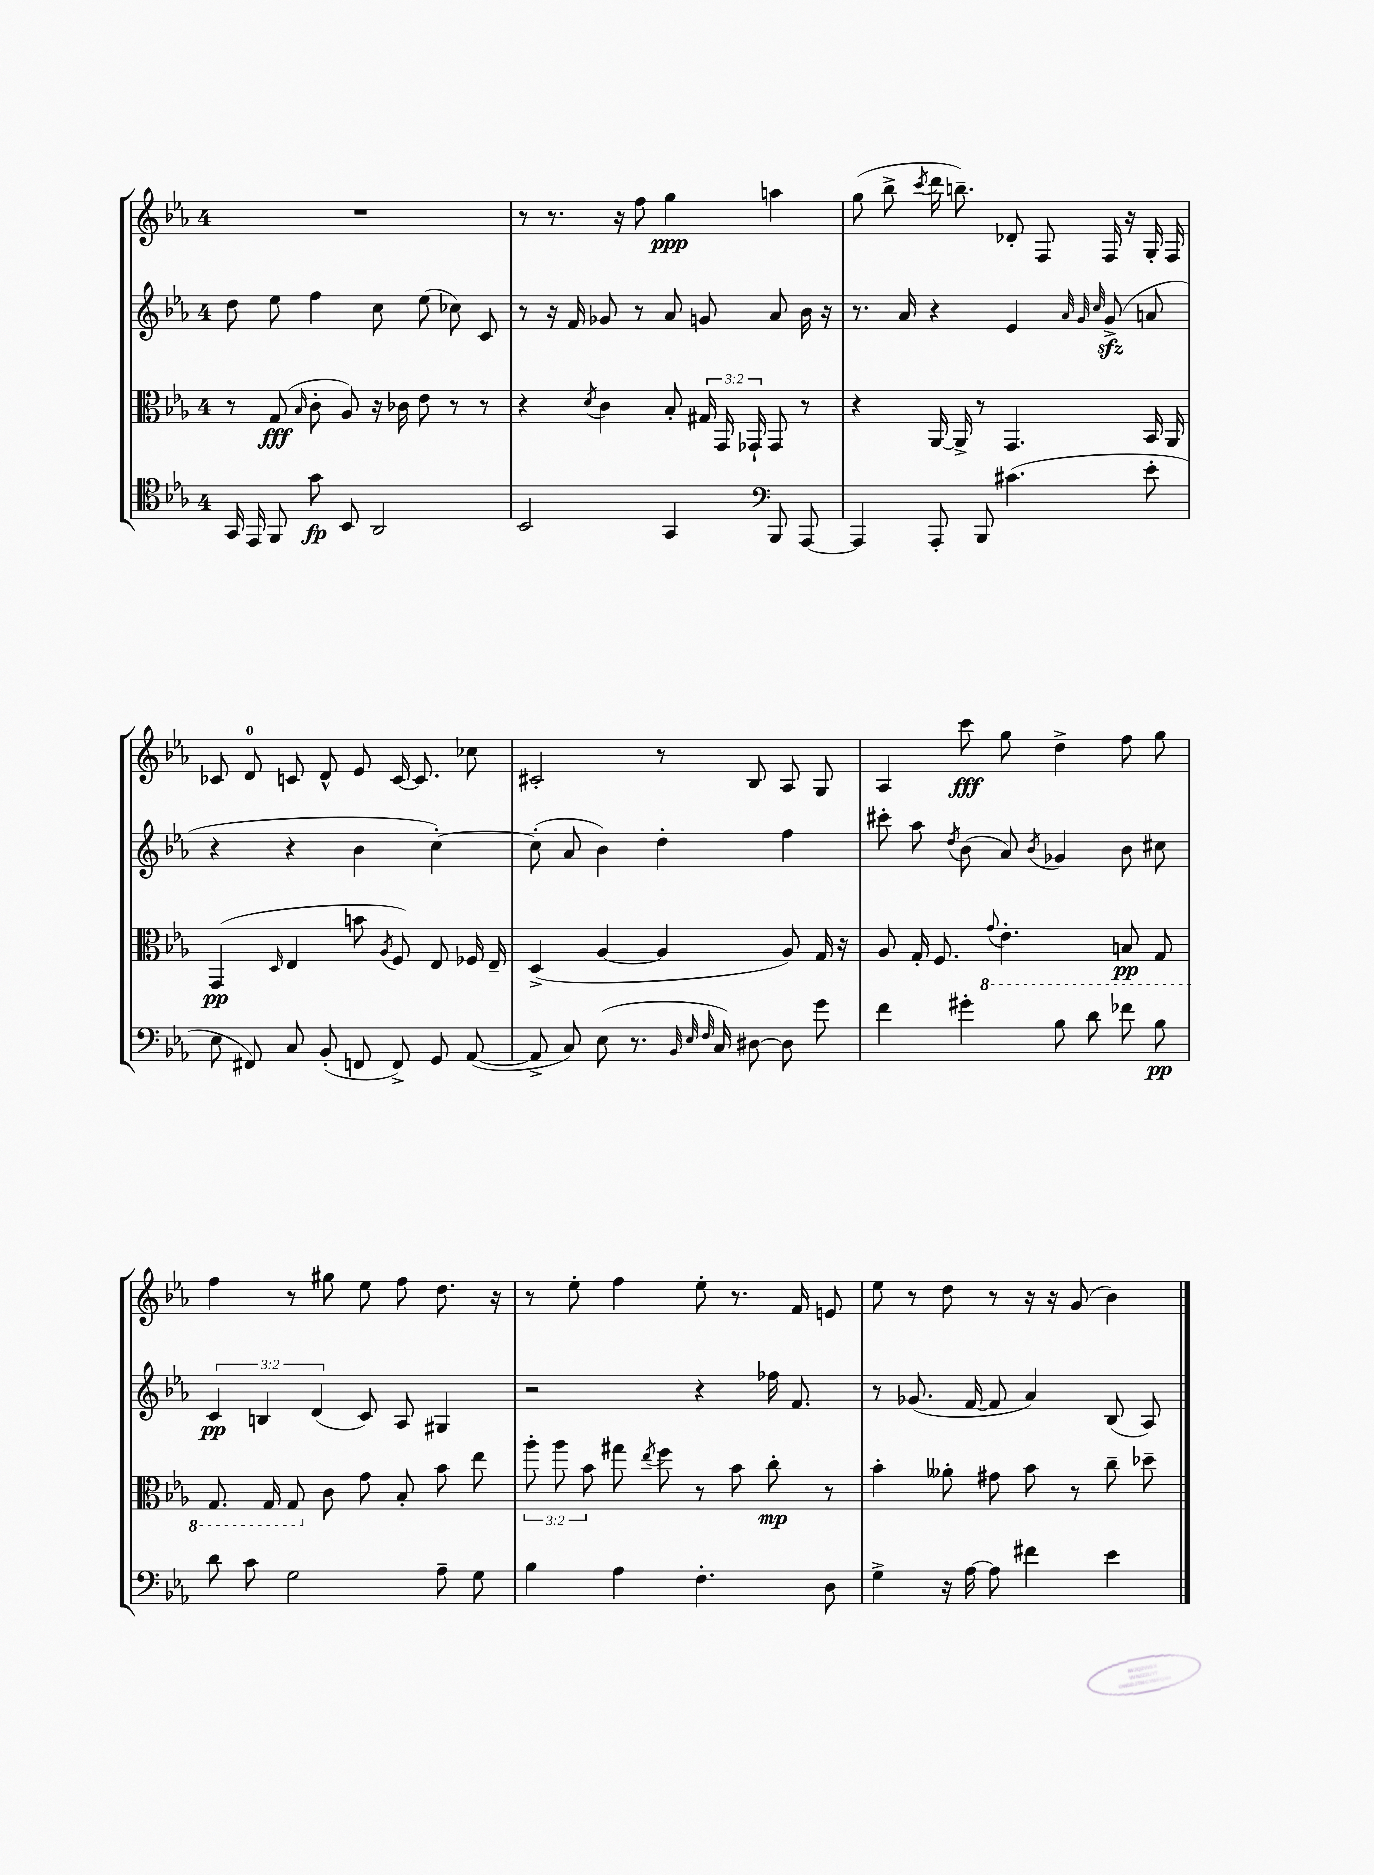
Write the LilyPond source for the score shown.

<<
\new StaffGroup <<
\new Staff = "s0" {
    \clef treble \key ees \major \once \override Staff.TimeSignature.style = #'single-digit \time 4/4
    \autoBeamOff R1 |
    r8 r8. r16 f''8 g''4\ppp a''4 |
    g''8( bes''8-> \acciaccatura { c'''8 } d'''16 b''8.--) des'8-. f8 f16 r16 g16-. f16 |
    ces'8 d'8-0 c'8 d'8-^ ees'8 c'16~ c'8. ces''8 |
    cis'2-. r8 bes8 aes8 g8 |
    aes4 c'''8\fff g''8 d''4-> f''8 g''8 |
    f''4 r8 gis''8 ees''8 f''8 d''8. r16 |
    r8 ees''8-. f''4 ees''8-. r8. f'16 e'8 |
    ees''8 r8 d''8 r8 r16 r16 g'8( bes'4) \bar "|." |
}
\new Staff = "s1" {
    \clef treble \key ees \major \once \override Staff.TimeSignature.style = #'single-digit \time 4/4 \override Staff.TupletNumber.text = #tuplet-number::calc-fraction-text
    \autoBeamOff d''8 ees''8 f''4 c''8 ees''8( ces''8) c'8 |
    r8 r16 f'16 ges'8 r8 aes'8 g'8 aes'8 bes'16 r16 |
    r8. aes'16 r4 ees'4 \grace { aes'32 g'32 c''32 } g'8->\sfz( a'8 |
    r4 r4 bes'4 c''4~-.) |
    c''8-.( aes'8 bes'4) d''4-. f''4 |
    cis'''8-. aes''8 \acciaccatura { d''8 } bes'8( aes'8) \acciaccatura { bes'8 } ges'4 bes'8 cis''8 |
    \tuplet 3/2 { c'4\pp b4 d'4( } c'8) aes8 gis4 |
    r2 r4 fes''16 f'8. |
    r8 ges'8.( f'16~ f'8 aes'4) bes8( aes8) \bar "|." |
}
\new Staff = "s2" {
    \clef alto \key ees \major \once \override Staff.TimeSignature.style = #'single-digit \time 4/4 \override Staff.TupletNumber.text = #tuplet-number::calc-fraction-text
    \autoBeamOff r8 g8\fff( \grace { bes16 } c'8-. aes8) r16 ces'16 ees'8 r8 r8 |
    r4 \acciaccatura { d'8 } c'4 bes8-. \tuplet 3/2 { gis16 g,16 ges,16-! } ges,8 r8 |
    r4 aes,16~ aes,16-> r8 g,4. bes,16 aes,16 |
    g,4\pp( \grace { d16 } ees4 b'8 \acciaccatura { aes8 } f8) ees8 fes16 ees16-- |
    d4->( aes4~ aes4 aes8) g16 r16 |
    aes8 g16-. f8. \ottava #-1 \appoggiatura { g8 } ees4.-. b,8\pp g,8 |
    g,8. g,16 g,8 \ottava #0 c'8 g'8 bes8-. bes'8 ees''8 |
    \tuplet 3/2 { aes''8-. aes''8 bes'8 } gis''8 \acciaccatura { ees''8 } f''8 r8 bes'8 c''8-.\mp r8 |
    bes'4-. aeses'8-. gis'8 bes'8 r8 c''8-- des''8-- \bar "|." |
}
\new Staff = "s3" {
    \clef tenor \key ees \major \once \override Staff.TimeSignature.style = #'single-digit \time 4/4
    \autoBeamOff g,16 ees,16 f,8 g'8\fp bes,8 aes,2 |
    bes,2 g,4 \clef bass bes,,8 aes,,8~ |
    aes,,4 aes,,8-. bes,,8 cis'4.( ees'8-. |
    ees8 fis,8) c8 bes,8-.( f,8 f,8->) g,8 aes,8~( |
    aes,8-> c8) ees8( r8. \grace { bes,32 ees32 f32 } c16) dis8~ dis8 g'8 |
    f'4 gis'4-. bes8 d'8 fes'8 bes8\pp |
    d'8 c'8 g2 aes8-- g8 |
    bes4 aes4 f4.-. d8 |
    g4-> r16 aes16~ aes8 fis'4 ees'4 \bar "|." |
}
>>
>>
\layout { \context { \Score \remove "Bar_number_engraver" } }
